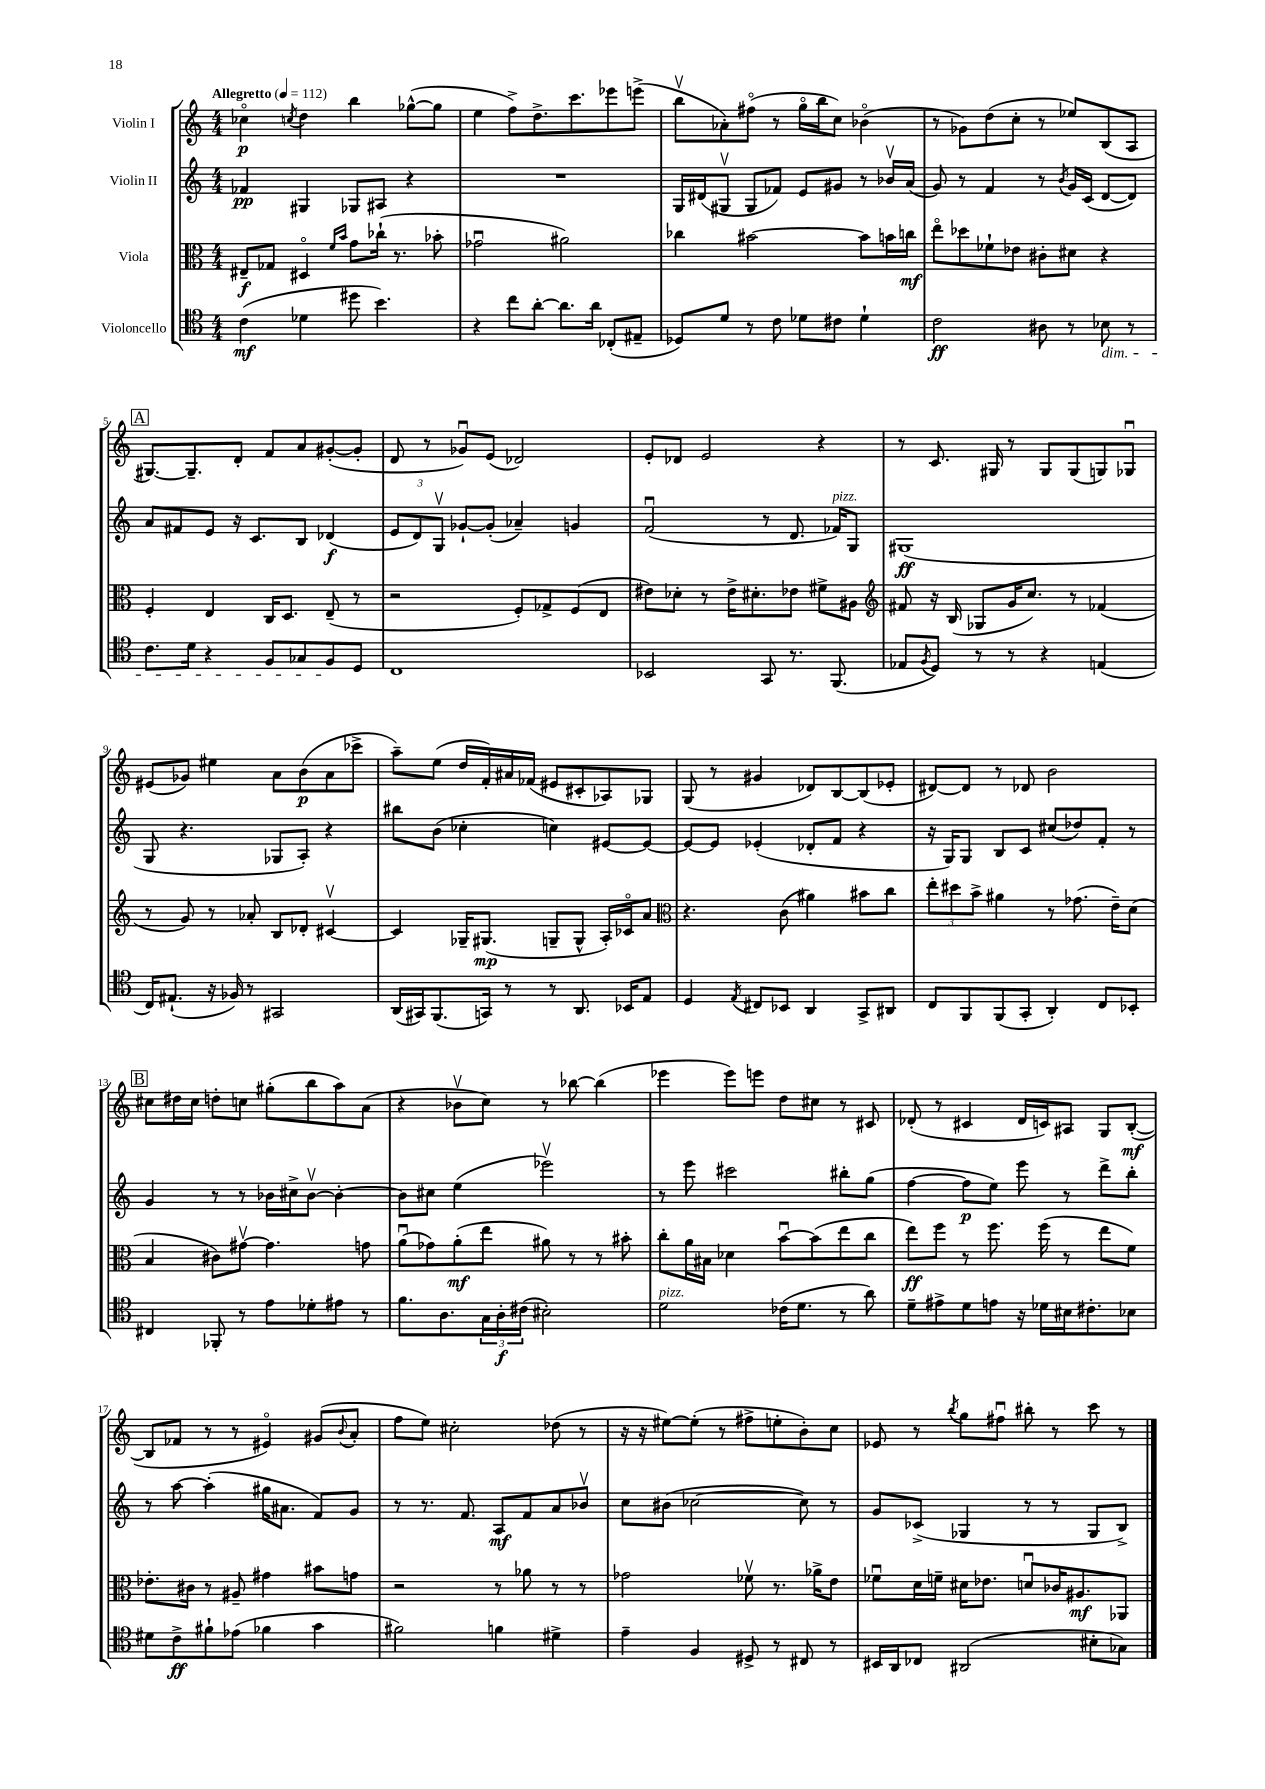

**kern	**kern	**kern	**kern
*staff4	*staff3	*staff2	*staff1
*clefC4	*clefC3	*clefG2	*clefG2
*k[]	*k[]	*k[]	*k[]
*M4/4	*M4/4	*M4/4	*M4/4
*MM112	*MM112	*MM112	*MM112
(4c\	8E#~/L	4f-/	4cc-o\
.	8G-/J	.	.
.	.	.	8qcc/
4d-\	4D#o/	4G#/	4dd\
.	16qqf/LL	.	.
.	16qqb/JJ	.	.
8dd#\	8g\L	8G-/L	4bb\
4.b\)	(16cc-`\Jk	8A#/J	.
.	8.r	.	.
.	.	4r	([8gg-^^\L
.	8b-'\	.	8gg-\]J
=	=	=	=
4r	2g-u\	1r	4ee\
8cc\L	.	.	8ff^\L)
[8a'\J	.	.	8.dd^\
8.a\]L	2a#\)	.	.
.	.	.	8.ccc\
16a\Jk	.	.	.
(8C-'/L	.	.	8eee-\
8E#~/J	.	.	(8eee^\J
=	=	=	=
8D-/L)	4cc-\	16G/LL	8bbv\L
.	.	(16d#/J	.
8d/J	.	8G#v/J	8a-'\)
8r	[2b#\	8G#/L	(8ff#o\J
8c\	.	8f-/J)	8r
8d-\L	.	8e/L	16ggo\LL
.	.	.	16bb\J
8c#\J	.	8g#/J	8cc\J)
4d-`\	8b#\]L	8r	(4b-o\
.	16b\L	16b-v/LL	.
.	16cc\JJ	(16a/JJ	.
=	=	=	=
2c\	8eeo\L	8g/)	8r
.	8dd-\	8r	8g-\L)
.	8f-`\	4f/	(8dd\
.	8e-\J	.	8cc'\J
8A#\	8c#'\L	8r	8r
.	.	8qb/	.
8r	8d#\J	16g/LL	8ee-/L)
.	.	(16c/JJ	.
8B-\	4r	[8d/L	(8B/
8r	.	8d/]J)	8A/J
=	=	=	=
8.c\L	4F'/	8a/L	[8.G#/L)
.	.	8f#/	.
16d\Jk	.	.	8.G#~/]
4r	4E/	8e/J	.
.	.	16r	8d'/J
.	.	8.c/L	.
8F/L	16C/LK	.	8f/L
.	8.D/J	.	.
8G-/	.	8B/J	8a/
8F/	(8E~/	(4d-/	([8g#'/
8D/J	8r	.	8g#'/]J
=	=	=	=
1C	2r	12e/L	8d/
.	.	12d/)	.
.	.	.	8r
.	.	12Gv/J	.
.	.	[8g-`/L	8g-u/L)
.	.	(8g-'/]J	(8e/J
.	8F'/L)	4a-~/)	2d-/)
.	8G-^/	.	.
.	(8F/	4g/	.
.	8E/J	.	.
=	=	=	=
2BB-/	8e#\L)	(2fu/	8e'/L
.	8d-'\J	.	8d-/J
.	8r	.	2e/
.	16e#^\LK	.	.
.	8.d#'\	.	.
8GG/	.	8r	.
8.r	8e-\J	8.d/	.
.	8f#^\L	.	4r
(8.FF/	.	16f-/LK)	.
.	8A#\J	8G/J	.
=	=	=	=
*	*clefG2	*	*
8E-/L	8f#/	(1G#	8r
8qF/	.	.	.
8D/J)	16r	.	8.c/
.	(16B/	.	.
8r	8G-/L	.	.
.	.	.	16G#/
8r	16g/K	.	8r
.	8.cc/J)	.	.
4r	.	.	8G#/L
.	8r	.	(8G#/
(4E/	(4f-/	.	8G/)
.	.	.	8G-u/J
=	=	=	=
16C/LK)	8r	8G/	(8e#/L
(8.E#`/J	.	.	.
.	8g/)	4.r	8g-/J)
16r	8r	.	4ee#\
16F-/)	.	.	.
8r	8a-'/	.	.
2GG#/	8B/L	8G-/L	8a\L
.	8d-'/J	8A'/J)	(8b\
.	[4c#v/	4r	8a\
.	.	.	8ccc-^\J
=	=	=	=
(16AA/LL	4c#/]	8bb#\L	8aa~\L)
16GG#/J)	.	.	.
(8.FF/	.	(8b\J	(8ee\J
.	16G-~/LK	4cc-'\	16dd/LL
16GG/Jk)	(8.G#/J	.	16f'/)
8r	.	.	16a#/
.	.	.	(16f-/JJ
8r	8G~/L	4cc\)	8e#/L
8.AA/	8G^^/J	.	8c#'/
.	16A'/LL)	[8e#/L	8A-/)
16BB-/LK	16c-o/J	.	.
8E/J	8a/J	8e#/_J	8G-/J
=	=	=	=
*	*clefC3	*	*
4D/	4.r	8e#/_L	(8G/
.	.	8e#/]J	8r
8qE/	.	.	.
8C#/L	.	(4e-'/	4g#/
8BB-/J	(8c\	.	.
4AA/	4a#\)	8d-'/L	8d-/L)
.	.	8f/J	[8B/
8GG^/L	8b#\L	4r	(8B/]
8AA#/J	8cc\J	.	8e-'/J
=	=	=	=
8C/L	12ee'\L	16r	[8d#/L)
.	.	16G/LK)	.
.	12dd#\	.	.
8FF/	.	8G/J	8d#/]J
.	12b^\J	.	.
(8FF/	4a#\	8B/L	8r
8GG'/J	.	8c/J	8d-/
4AA'/)	8r	(8cc#/L	2b\
.	(8.g-\	8dd-/)	.
8C/L	.	8f'/J	.
.	16e~\LK)	.	.
8BB-'/J	(8d\J	8r	.
=	=	=	=
4C#/	4B/	4g/	8cc#\L
.	.	.	16dd#\L
.	.	.	16cc#\JJ
8FF-'/	8c#\L)	8r	8dd'\L
8r	[8g#v\J	8r	8cc\J
8e\L	4.g#\]	16b-\LL	(8gg#'\L
.	.	16cc#^\J	.
8d-'\	.	[8b-v\J	8bb\
8e#\J	.	4b-'\_	8aa\)
8r	8g\	.	(8a\J
=	=	=	=
8.f\L	(8au\L	8b-\]L	4r
.	8g-\)	8cc#\J	.
8.A\	.	.	.
.	(8a'\	(4ee\	8b-v\L
24G\L	8ee\J	.	8cc\J)
24A'\	.	.	.
(24c#\JJ	.	.	.
2B#'\)	8a#\)	2eee-v\)	8r
.	8r	.	[8bb-\
.	8r	.	(4bb-\]
.	8b#'\	.	.
=	=	=	=
2d\	8cc'\L	8r	4eee-\
.	16a\L	8eee\	.
.	16B#\JJ	.	.
.	4d-\	2ccc#\	8eee-\L)
.	.	.	8eee\J
(16c-\LK	[8bu\L	.	8dd\L
8.d\J	.	.	.
.	(8b\]	.	8cc#\J
8r	8ee\	8bb#'\L	8r
8a\)	8cc\J	(8gg\J	8c#/
=	=	=	=
8d~\L	8ee\L)	[4ff\	(8d-'/
8e#^\	8ff\J	.	8r
8d\	8r	8ff\]L	4c#/
8e\J	8.ff\	8ee\J)	.
16r	.	8eee\	16d-/LL
16d-\LL	(16ff\	.	16c/J)
16B#\J	8r	8r	8A#/J
8.c#'\	.	.	.
.	8ee\L	8ddd^\L	8G/L
8B-\J	8f\J)	8bb'\J	([8B'/J
=	=	=	=
8d#\L	8.e-'\L	8r	8B/]L
8c^\	.	[8aa\	8f-/J
.	16c#\Jk	.	.
8f#`\	8r	(4aa'\]	8r
(8e-\J	8A#~/	.	8r
4f-\	4g#\	16gg#\LK	4e#o/)
.	.	8.a#\J	.
4g\	8b#\L	8f/L)	(8g#/L
.	.	.	8qqb/
.	8g\J	8g/J	8a'/J
=	=	=	=
2f#\)	2r	8r	8ff\L
.	.	8.r	8ee\J)
.	.	.	2cc#'\
.	.	8.f/	.
4f\	8r	8A/L	.
.	8a-\	8f/	.
4d#^\	8r	8a/	(8dd-\
.	8r	8b-v/J	8r
=	=	=	=
4e~\	2g-\	8cc\L	16r
.	.	.	16r
.	.	(8b#\J	[8ee#\L)
4F/	.	[2cc-\	(8ee#'\]J
.	.	.	8r
8D#^/	8f-v\	.	8ff#^\L
8r	8.r	.	8ee'\
8C#/	.	8cc-\])	8b'\)
.	16a-^\LK	.	.
8r	8e\J	8r	8cc\J
=	=	=	=
16BB#/LL	8f-u\L	8g/L	8e-/
16AA/J	.	.	.
8C-/J	16d\L	(8c-^/J	8r
.	16f~\JJ	.	.
.	.	.	8qbb/
(2AA#/	16d#\LK	4G-/	8gg\L
.	8.e-\J	.	.
.	.	.	8ff#u\J
.	8du/L	8r	8bb#'\
.	16c-/K	8r	8r
.	8.A#/	.	.
8B#'\L	.	8G-/L	8ccc\
8G-\J)	8AA-/J	8B^/J)	8r
==	==	==	==
*-	*-	*-	*-
